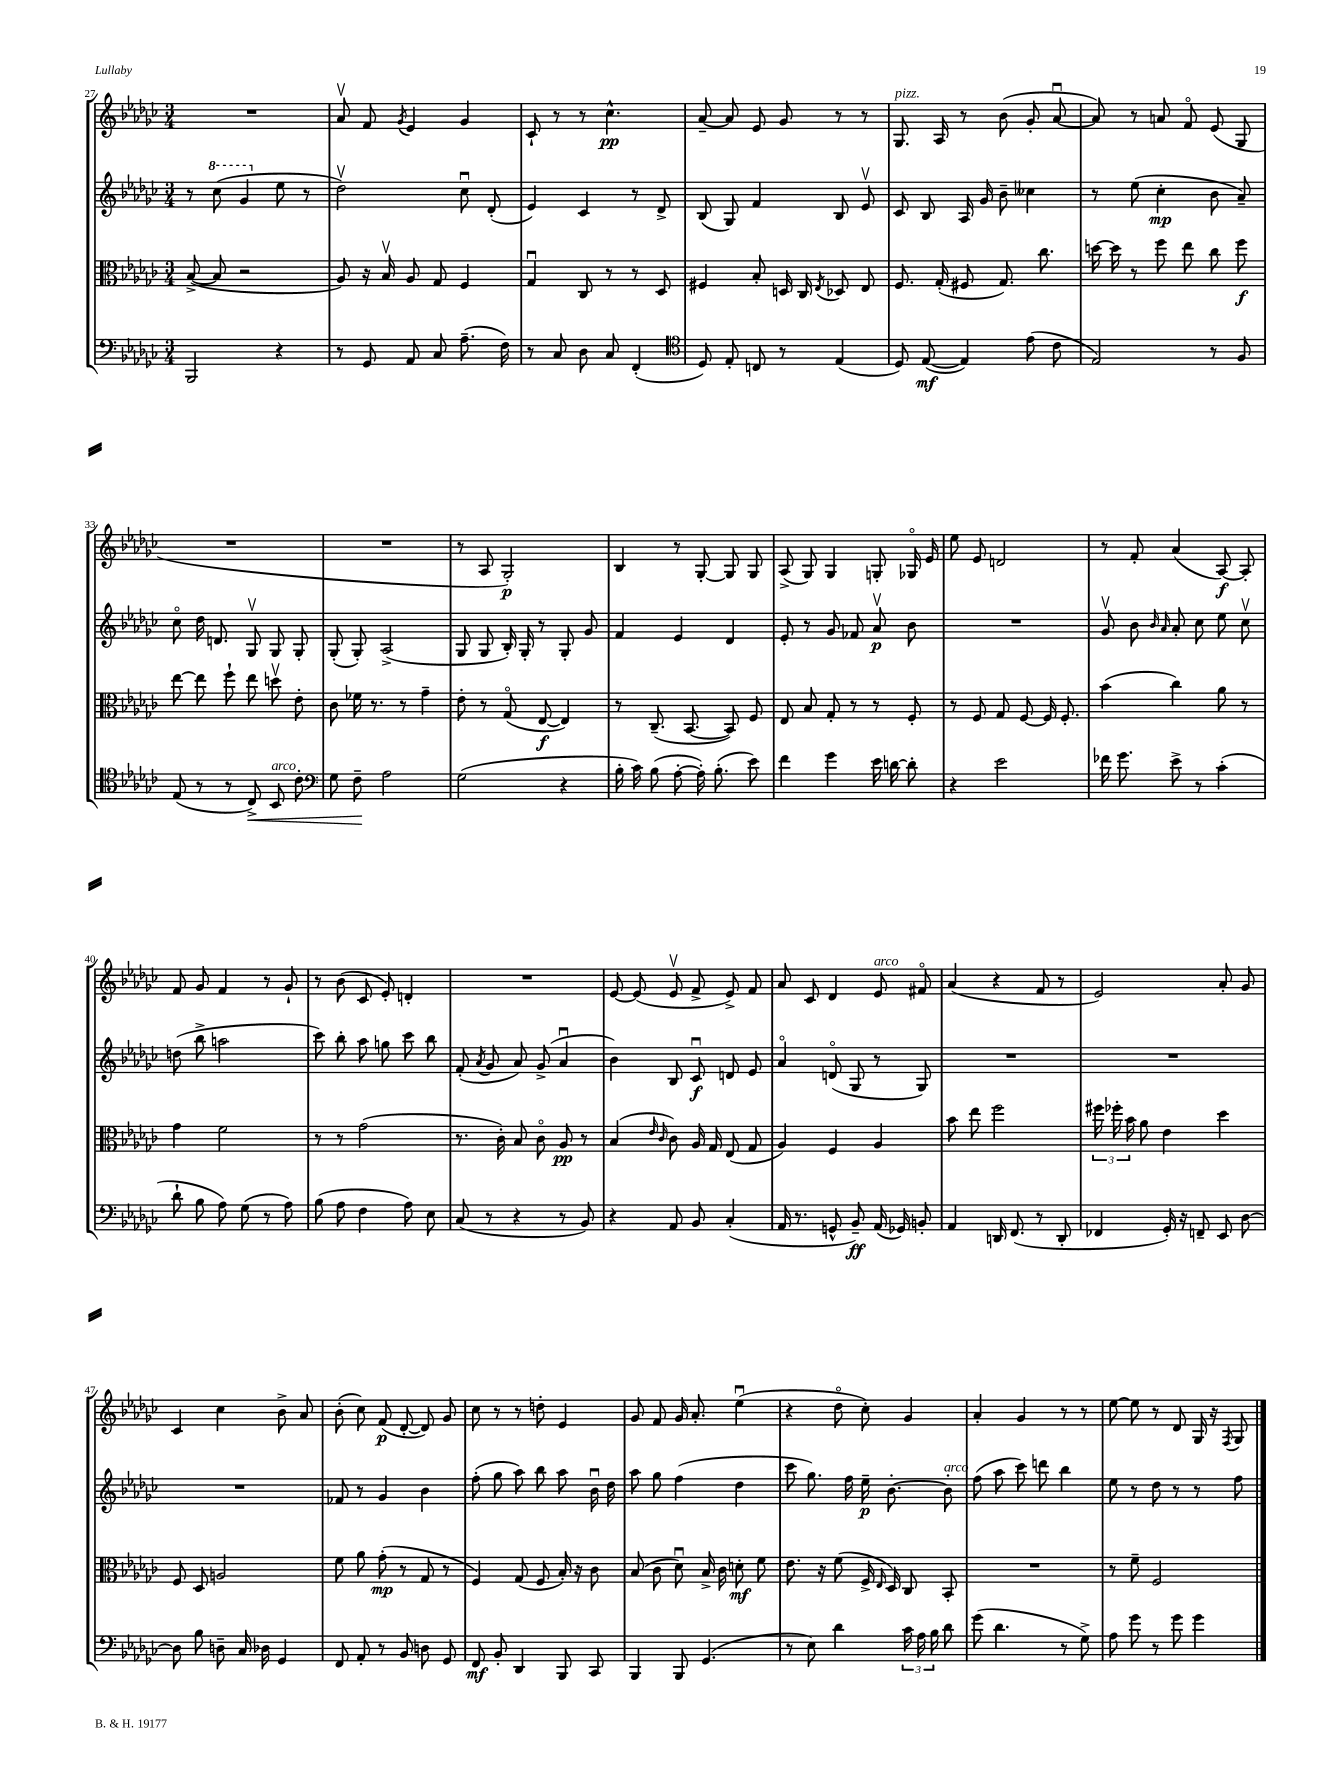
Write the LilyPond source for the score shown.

<<
\new StaffGroup <<
\new Staff = "s0" {
    \clef treble \key ges \major \numericTimeSignature \time 3/4
    \autoBeamOff R2. |
    aes'8\upbow f'8 \acciaccatura { ges'8 } ees'4 ges'4 |
    ces'8-! r8 r8 ces''4.-^\pp |
    aes'8~-- aes'8 ees'8 ges'8 r8 r8 |
    ges8.^\markup { \italic "pizz." } aes16 r8 bes'8( ges'8-. aes'8~\downbow |
    aes'8) r8 a'8 f'8\flageolet ees'8( ges8 |
    R2. |
    R2. |
    r8 aes8 ges2-.\p) |
    bes4 r8 ges8~-. ges8 ges8 |
    aes8->( ges8) ges4 g8-. ges16\flageolet ees'16 |
    ees''8 ees'8 d'2 |
    r8 f'8-. aes'4( aes8~\f) aes8-. |
    f'8 ges'8 f'4 r8 ges'8-! |
    r8 bes'8( ces'8 ees'8-.) d'4-. |
    R2. |
    ees'8~ ees'8( ees'8\upbow f'8-> ees'8->) f'8 |
    aes'8 ces'8 des'4 ees'8^\markup { \italic "arco" } fis'8\flageolet |
    aes'4( r4 f'8 r8 |
    ees'2) aes'8-. ges'8 |
    ces'4 ces''4 bes'8-> aes'8 |
    bes'8-.( ces''8) f'8\p( des'8~-. des'8) ges'8 |
    ces''8 r8 r8 d''8-. ees'4 |
    ges'8 f'8 ges'16 aes'8.-. ees''4\downbow( |
    r4 des''8\flageolet ces''8-.) ges'4 |
    aes'4-. ges'4 r8 r8 |
    ees''8~ ees''8 r8 des'8 ges16 r16 \acciaccatura { f8 } ges8 \bar "|." |
}
\new Staff = "s1" {
    \clef treble \key ges \major \numericTimeSignature \time 3/4
    \autoBeamOff r8 \ottava #1 ces'''8( ges''4 \ottava #0 ees''8 r8 |
    des''2\upbow) ces''8\downbow des'8-.( |
    ees'4) ces'4 r8 des'8-> |
    bes8( ges8) f'4 bes8 ees'8\upbow |
    ces'8 bes8 aes16 ges'16 bes'8-- ceses''4 |
    r8 ees''8( ces''4-.\mp bes'8 aes'8--) |
    ces''8\flageolet des''16 d'8. ges8\upbow ges8 ges8-. |
    ges8-.( ges8-.) aes2->( |
    ges8 ges8 bes16-.) ges16-. r8 ges8-. ges'8 |
    f'4 ees'4 des'4 |
    ees'8-. r8 ges'8 fes'8 aes'8\upbow\p bes'8 |
    R2. |
    ges'8\upbow bes'8 \grace { bes'16 aes'16 } aes'8-. ces''8 ees''8 ces''8\upbow |
    d''8( bes''8-> a''2 |
    ces'''8) bes''8-. aes''8 g''8 ces'''8 bes''8 |
    f'8-.( \acciaccatura { aes'8 } ges'8 aes'8) ges'8->( aes'4\downbow |
    bes'4) bes8 ces'8\downbow\f d'8 ees'8 |
    aes'4\flageolet d'8\flageolet( ges8 r8 ges8) |
    R2. |
    R2. |
    R2. |
    fes'8 r8 ges'4 bes'4 |
    f''8-.( ges''8 aes''8) bes''8 aes''8 bes'16\downbow des''16 |
    aes''8 ges''8 f''4( des''4 |
    ces'''8 ges''8.) f''16 ees''16--\p bes'8.~-. bes'8-.^\markup { \italic "arco" } |
    f''8( aes''8 ces'''8) d'''8 bes''4 |
    ees''8 r8 des''8 r8 r8 f''8 \bar "|." |
}
\new Staff = "s2" {
    \clef alto \key ges \major \numericTimeSignature \time 3/4
    \autoBeamOff bes8~->( bes8 r2 |
    aes8) r16 bes16\upbow aes8 ges8 f4 |
    ges4\downbow ces8 r8 r8 des8 |
    fis4 bes8-. d16 ces16 \acciaccatura { ees8 } des8 ees8 |
    f8. ges16-.( fis8 ges8.) ces''8. |
    d''16~ d''16 r8 f''8 ees''8 ces''8 f''8\f |
    ees''8~ ees''8 f''8-! ees''8 d''8\upbow ees'8-. |
    ces'8 fes'16 r8. r8 ges'4-- |
    ees'8-. r8 ges8\flageolet( ees8~\f ees4) |
    r8 ces8.--( bes,8.~ bes,8) f8 |
    ees8 bes8 ges8-. r8 r8 f8-. |
    r8 f8 ges8 f8~ f16 f8.-. |
    bes'4( ces''4) aes'8 r8 |
    ges'4 f'2 |
    r8 r8 ges'2( |
    r8. ces'16-.) bes8 ces'8\flageolet aes8\pp r8 |
    bes4( \grace { ees'16 ces'16 } ces'8) aes16 ges16 ees8( ges8 |
    aes4) f4 aes4 |
    bes'8 ees''8 f''2 |
    \tuplet 3/2 { fis''16 fes''16-. bes'16 } aes'8 ees'4 des''4 |
    f8 des8 a2 |
    f'8 aes'8 ges'8-.\mp( r8 ges8 r8 |
    f4) ges8( f8 bes16-.) r16 ces'8 |
    bes8( ces'8 des'8\downbow) bes16-> ces'16 d'8-.\mf f'8 |
    ees'8. r16 f'8( f16-> \grace { ees16 } des16) ces8 bes,8-. |
    R2. |
    r8 f'8-- f2 \bar "|." |
}
\new Staff = "s3" {
    \clef bass \key ges \major \numericTimeSignature \time 3/4
    \autoBeamOff bes,,2 r4 |
    r8 ges,8 aes,8 ces8 aes8.--( f16) |
    r8 ces8 des8 ces8 f,4-.( |
    \clef tenor des8) ees8-. c8 r8 ees4( |
    des8) ees8~\mf( ees4) ees'8( ces'8 |
    ees2) r8 f8 |
    ees8( r8 r8 ces8->\<) bes,8^\markup { \italic "arco" } ces'8-. |
    \clef bass ges8 f8--\! aes2 |
    ges2( r4 |
    bes16-. ces'16) bes8( aes8~-. aes16-.) bes8.-.( ees'8) |
    f'4 ges'4 ees'16 d'16~ d'8-. |
    r4 ees'2 |
    fes'16 ges'8. ees'8-> r8 ces'4-.( |
    des'8-! bes8 aes8) ges8( r8 aes8) |
    bes8( aes8 f4 aes8) ees8 |
    ces8( r8 r4 r8 bes,8) |
    r4 aes,8 bes,8 ces4-.( |
    aes,16 r8. g,8-^ bes,8--\ff) aes,16( ges,16) b,8-. |
    aes,4 d,16 f,8.( r8 d,8-. |
    fes,4 ges,16-.) r16 f,8-- ees,8 des8~ |
    des8 bes8 d8-- ces16 des16 ges,4 |
    f,8 aes,8-. r8 bes,8 d8 ges,8 |
    f,8\mf bes,8-. des,4 bes,,8 ces,8 |
    bes,,4 bes,,8 ges,4.( |
    r8 ees8) des'4 \tuplet 3/2 { ces'16 aes16 bes16 } des'8 |
    ges'8( des'4. r8 ges8->) |
    aes8 ges'8 r8 ges'8 ges'4 \bar "|." |
}
>>
>>
\layout { \context { \Score currentBarNumber = #27 } }
